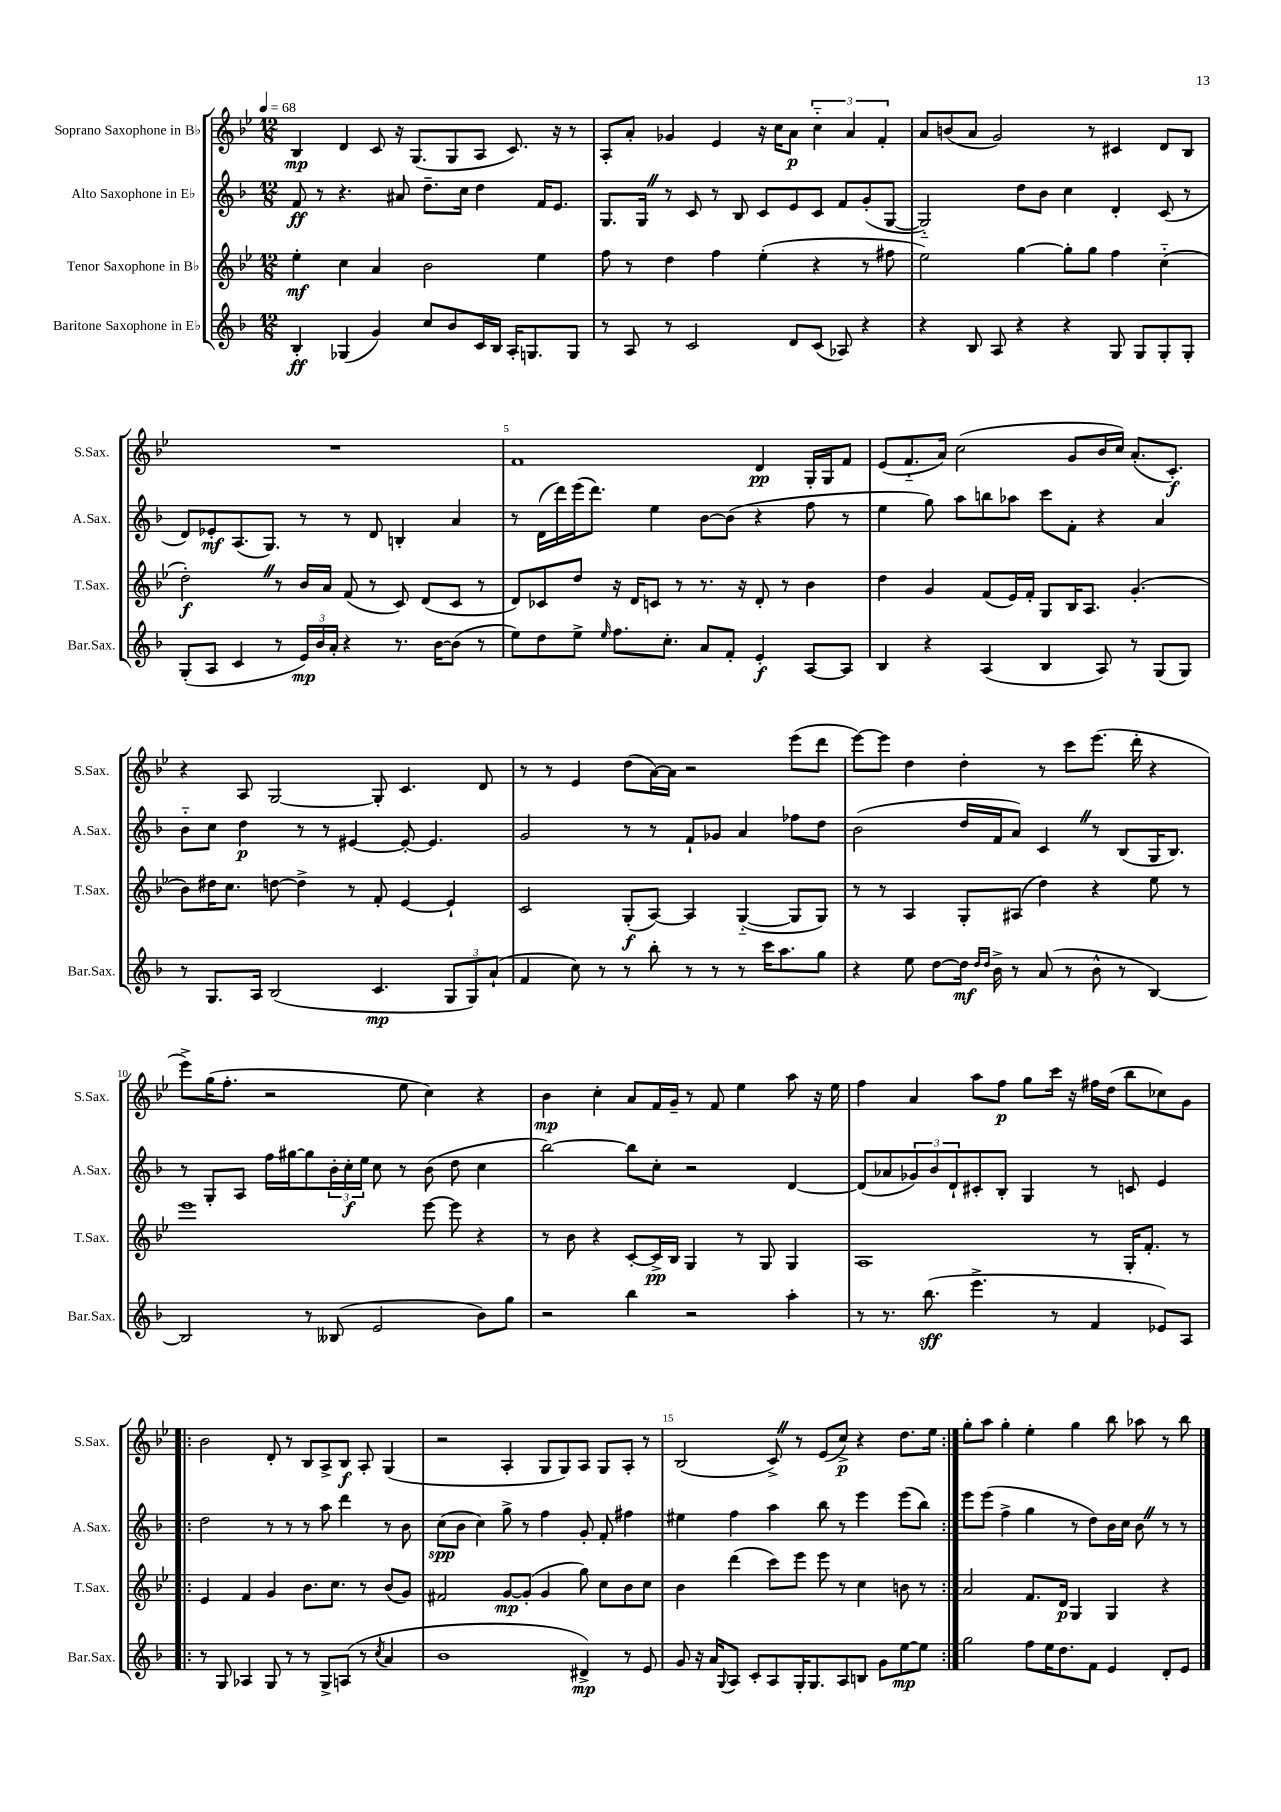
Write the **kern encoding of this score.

**kern	**dynam	**kern	**dynam	**kern	**dynam	**kern	**dynam
*part4	*part4	*part3	*part3	*part2	*part2	*part1	*part1
*staff4	*staff4	*staff3	*staff3	*staff2	*staff2	*staff1	*staff1
*I"Baritone Saxophone in E♭	*	*I"Tenor Saxophone in B♭	*	*I"Alto Saxophone in E♭	*	*I"Soprano Saxophone in B♭	*
*I'Bar.Sax.	*	*I'T.Sax.	*	*I'A.Sax.	*	*I'S.Sax.	*
*clefG2	*	*clefG2	*	*clefG2	*	*clefG2	*
*k[b-]	*	*k[b-e-]	*	*k[b-]	*	*k[b-e-]	*
*M12/8	*	*M12/8	*	*M12/8	*	*M12/8	*
*MM68	*	*MM68	*	*MM68	*	*MM68	*
=1	=1	=1	=1	=1	=1	=1	=1
4B-'/	ff	4ee-'\	mf	8f/	ff	4B-/	mp
.	.	.	.	8r	.	.	.
(4G-X/	.	4cc\	.	4.r	.	4d/	.
4g/)	.	4a/	.	.	.	8c/	.
.	.	.	.	8a#X/	.	16r	.
.	.	.	.	.	.	(8.G/L	.
8cc/L	.	2b-\	.	8.dd~\L	.	.	.
8b-/	.	.	.	.	.	8G/	.
.	.	.	.	16cc\Jk	.	.	.
16c/L	.	.	.	4dd\	.	8A/J	.
16B-/JJ	.	.	.	.	.	.	.
16A'/KL	.	.	.	.	.	8.c/)	.
8.Gn/	.	.	.	.	.	.	.
.	.	4ee-\	.	16f/KL	.	.	.
.	.	.	.	8.e/J	.	16r	.
8G/J	.	.	.	.	.	8r	.
=2	=2	=2	=2	=2	=2	=2	=2
8r	.	8ff\	.	8.G/L	.	8A'/L	.
8A/	.	8r	.	.	.	8a'/J	.
.	.	.	.	16GZ/Jk	.	.	.
8r	.	4dd\	.	8r	.	4g-X/	.
2c/	.	.	.	8c/	.	.	.
.	.	4ff\	.	8r	.	4e-/	.
.	.	.	.	8B-/	.	.	.
.	.	(4ee-'\	.	8c/L	.	16r	.
.	.	.	.	.	.	16cc\KL	.
8d/L	.	.	.	8e/	.	8a\J	p
(8c/J	.	4r	.	8c/J	.	6cc\	.
8A-X/)	.	.	.	8f/L	.	.	.
.	.	.	.	.	.	6a/	.
4r	.	8r	.	(8g'/	.	.	.
.	.	.	.	.	.	6f'/	.
.	.	8ff#X\	.	[8G/J	.	.	.
=3	=3	=3	=3	=3	=3	=3	=3
4r	.	2ee-\)	.	2G/])	.	8a/L	.
.	.	.	.	.	.	(8bn/	.
8B-/	.	.	.	.	.	8a/J	.
8A/	.	.	.	.	.	2g/)	.
4r	.	[4gg\	.	8dd\L	.	.	.
.	.	.	.	8b-\J	.	.	.
4r	.	8gg'\L]	.	4cc\	.	.	.
.	.	8gg\J	.	.	.	8r	.
8G/	.	4ff\	.	4d'/	.	4c#X/	.
8G/L	.	.	.	.	.	.	.
8G'/	.	(4cc\	.	(8c/	.	8d/L	.
8G'/J	.	.	.	8r	.	8B-/J	.
!!LO:LB:g=z
=4	=4	=4	=4	=4	=4	=4	=4
(8G'/L	.	2dd'Z\)	f	8d/L)	.	1.r	.
8A/J	.	.	.	8e-X'/	mf	.	.
4c/	.	.	.	(8.A/	.	.	.
.	.	.	.	8.G/J)	.	.	.
8r	.	8r	.	.	.	.	.
24e/LL)	mp	16b-/LL	.	8r	.	.	.
24b-/	.	.	.	.	.	.	.
.	.	16a/JJ	.	.	.	.	.
24a'/JJ	.	.	.	.	.	.	.
4r	.	(8f/	.	8r	.	.	.
.	.	8r	.	8d/	.	.	.
8.r	.	8c/)	.	4Bn'/	.	.	.
.	.	(8d/L	.	.	.	.	.
[16b-\KL	.	.	.	.	.	.	.
(8b-\J]	.	8c/J	.	4a/	.	.	.
8r	.	8r	.	.	.	.	.
=5	=5	=5	=5	=5	=5	=5	=5
8ee\L)	.	8d/L)	.	8r	.	1f	.
8dd\	.	8c-X/	.	(16d\LL	.	.	.
.	.	.	.	16ddd\)	.	.	.
8ee^\J	.	8dd/J	.	(16eee\J	.	.	.
.	.	.	.	8.ddd\J)	.	.	.
16qqee/	.	.	.	.	.	.	.
8.ff\L	.	16r	.	.	.	.	.
.	.	16d/KL	.	.	.	.	.
.	.	8cn/J	.	4ee\	.	.	.
8.cc'\J	.	.	.	.	.	.	.
.	.	8r	.	.	.	.	.
8a/L	.	8.r	.	[8b-\L	.	.	.
8f'/J	.	.	.	(8b-\J]	.	.	.
.	.	16r	.	.	.	.	.
4e'/	f	8d'/	.	4r	.	4d/	pp
.	.	8r	.	.	.	.	.
[8A/L	.	4b-\	.	8ff\	.	16G'/LL	.
.	.	.	.	.	.	16G/J	.
8A/J]	.	.	.	8r	.	8f/J	.
=6	=6	=6	=6	=6	=6	=6	=6
4B-/	.	4dd\	.	4ee\	.	(8e-/L	.
.	.	.	.	.	.	8.f/	.
4r	.	4g/	.	8gg\)	.	.	.
.	.	.	.	.	.	16a/Jk)	.
.	.	.	.	8aa\L	.	(2cc\	.
(4A/	.	(8f/L	.	8bbn\	.	.	.
.	.	16e-/L)	.	8aa-X\J	.	.	.
.	.	16f'/JJ	.	.	.	.	.
4B-/	.	8G/L	.	8ccc\L	.	.	.
.	.	16B-/K	.	8f'\J	.	8g/L	.
.	.	8.A/J	.	.	.	.	.
8A/)	.	.	.	4r	.	16b-/L	.
.	.	.	.	.	.	16cc/JJ)	.
8r	.	(4.g'/	.	.	.	(8.a'/L	.
(8G/L	.	.	.	4a/	.	.	.
.	.	.	.	.	.	8.c'/J)	f
8G/J)	.	.	.	.	.	.	.
!!LO:LB:g=z
=7	=7	=7	=7	=7	=7	=7	=7
8r	.	8b-\L)	.	8b-\L	.	4r	.
8.G/L	.	16dd#X\K	.	8cc\J	.	.	.
.	.	8.cc\J	.	.	.	.	.
.	.	.	.	4dd\	p	8A/	.
16A/Jk	.	.	.	.	.	.	.
(2B-/	.	[8ddn\	.	.	.	[2G/	.
.	.	4dd^\]	.	8r	.	.	.
.	.	.	.	8r	.	.	.
.	.	8r	.	[4e#X/	.	.	.
4.c/	mp	8f'/	.	.	.	8G'/]	.
.	.	[4e-/	.	8e#'/_	.	4.c/	.
.	.	.	.	4.e#/]	.	.	.
12G/L	.	4e-`/]	.	.	.	.	.
12G/)	.	.	.	.	.	.	.
.	.	.	.	.	.	8d/	.
(12a`/J	.	.	.	.	.	.	.
=8	=8	=8	=8	=8	=8	=8	=8
4f/	.	2c/	.	2g/	.	8r	.
.	.	.	.	.	.	8r	.
8cc\)	.	.	.	.	.	4e-/	.
8r	.	.	.	.	.	.	.
8r	.	(8G'/L	f	8r	.	(8dd\L	.
8bb-'\	.	[8A/J)	.	8r	.	[16a\L)	.
.	.	.	.	.	.	16a\JJ]	.
8r	.	4A/]	.	8f`/L	.	2r	.
8r	.	.	.	8g-X/J	.	.	.
8r	.	([4G/	.	4a/	.	.	.
16ccc\KL	.	.	.	.	.	.	.
8.aa\	.	.	.	.	.	.	.
.	.	8G/L]	.	8ff-X\L	.	(8eee-\L	.
8gg\J	.	8G/J)	.	8dd\J	.	8ddd\J	.
=9	=9	=9	=9	=9	=9	=9	=9
4r	.	8r	.	(2b-\	.	[8eee-\L)	.
.	.	8r	.	.	.	8eee-\J]	.
8ee\	.	4A/	.	.	.	4dd\	.
[8dd\L	.	.	.	.	.	.	.
16dd\Jk]	mf	8G'/L	.	16dd/LL	.	4dd'\	.
16qqdd/LL	.	.	.	.	.	.	.
16qqdd/JJ	.	.	.	.	.	.	.
16b-^\	.	.	.	16f/J	.	.	.
8r	.	(8A#X/J	.	8a/J)	.	.	.
(8a/	.	4dd\)	.	4cZ/	.	8r	.
8r	.	.	.	.	.	8ccc\L	.
8b-^^\	.	4r	.	8r	.	(8.eee-\J	.
8r	.	.	.	(8B-/L	.	.	.
.	.	.	.	.	.	16ddd'\	.
[4B-/)	.	8ee-\	.	16G/K	.	4r	.
.	.	.	.	8.B-/J)	.	.	.
.	.	8r	.	.	.	.	.
!!LO:LB:g=z
=10	=10	=10	=10	=10	=10	=10	=10
2B-/]	.	1eee-	.	8r	.	8eee-^\L)	.
.	.	.	.	8G'/L	.	(16gg\K	.
.	.	.	.	.	.	8.ff'\J	.
.	.	.	.	8A/J	.	.	.
.	.	.	.	16ff\LL	.	2r	.
.	.	.	.	[16gg#X\J	.	.	.
8r	.	.	.	8gg#\]	.	.	.
(8B--X/	.	.	.	24b-'\L	.	.	.
.	.	.	.	24cc'\	f	.	.
.	.	.	.	24ee\JJ	.	.	.
2e/	.	.	.	8cc\	.	.	.
.	.	.	.	8r	.	8ee-\	.
.	.	[8eee-\	.	(8b-\	.	4cc\)	.
.	.	8eee-\]	.	8dd\	.	.	.
8b-\L)	.	4r	.	4cc\	.	4r	.
8gg\J	.	.	.	.	.	.	.
=11	=11	=11	=11	=11	=11	=11	=11
2r	.	8r	.	[2bb-\)	.	4b-\	mp
.	.	8b-\	.	.	.	.	.
.	.	4r	.	.	.	4cc'\	.
4bb-\	.	[8c'/L	.	8bb-\L]	.	8a/L	.
.	.	16c^/L]	pp	8cc'\J	.	16f/L	.
.	.	16B-/JJ	.	.	.	16g~/JJ	.
2r	.	4G/	.	2r	.	8r	.
.	.	.	.	.	.	8f/	.
.	.	8r	.	.	.	4ee-\	.
.	.	8G/	.	.	.	.	.
4aa'\	.	4G/	.	[4d/	.	8aa\	.
.	.	.	.	.	.	16r	.
.	.	.	.	.	.	16ee-\	.
=12	=12	=12	=12	=12	=12	=12	=12
8r	.	1A	.	(8d/L]	.	4ff\	.
8.r	.	.	.	8a-X/	.	.	.
.	.	.	.	12g-X/)	.	4a/	.
(8.bb-\	sff	.	.	.	.	.	.
.	.	.	.	12b-/	.	.	.
.	.	.	.	12d`/	.	.	.
4.eee^\	.	.	.	8c#X'/	.	8aa\L	.
.	.	.	.	8B-'/J	.	8ff\J	p
.	.	.	.	4G/	.	8gg\L	.
8r	.	.	.	.	.	16ccc\Jk	.
.	.	.	.	.	.	16r	.
4f/	.	8r	.	8r	.	16ff#X\LL	.
.	.	.	.	.	.	(16dd\JJ	.
.	.	16G'/KL	.	8cn/	.	8bb-\L	.
.	.	8.f'/J	.	.	.	.	.
8e-X/L)	.	.	.	4e/	.	8cc-X\)	.
8A/J	.	8r	.	.	.	8g\J	.
!!LO:LB:g=z
=13!|:	=13!|:	=13!|:	=13!|:	=13!|:	=13!|:	=13!|:	=13!|:
8r	.	4e-/	.	2dd\	.	2b-\	.
8G/	.	.	.	.	.	.	.
4A-X/	.	4f/	.	.	.	.	.
8G/	.	4g/	.	8r	.	8d'/	.
8r	.	.	.	8r	.	8r	.
8r	.	8.b-\L	.	8r	.	8B-/L	.
8G^/L	.	.	.	8aa\	.	8A^/	.
.	.	8.cc\J	.	.	.	.	.
(8An/J	.	.	.	4ddd\	.	8B-/J	f
8r	.	8r	.	.	.	8A'/	.
8qcc/	.	.	.	.	.	.	.
4a/	.	(8b-/L	.	8r	.	(4G/	.
.	.	8g/J)	.	8b-\	.	.	.
=14	=14	=14	=14	=14	=14	=14	=14
1b-	.	2f#X/	.	(8cc\L	spp	2r	.
.	.	.	.	8b-\J	.	.	.
.	.	.	.	4cc\)	.	.	.
.	.	[8g/L	mp	8gg^\	.	4A'/	.
.	.	(8g'/J]	.	8r	.	.	.
.	.	4g/	.	4ff\	.	8G/L	.
.	.	.	.	.	.	8G/)	.
4d#X^/)	mp	8gg\)	.	8g'/	.	8A/J	.
.	.	8cc\L	.	8f'/	.	8G/L	.
8r	.	8b-\	.	4ff#X\	.	8A'/J	.
8e/	.	8cc\J	.	.	.	8r	.
=15	=15	=15	=15	=15	=15	=15	=15
8g/	.	4b-\	.	4ee#X\	.	(2B-/	.
16r	.	.	.	.	.	.	.
16a/KL	.	.	.	.	.	.	.
8qqG/	.	.	.	.	.	.	.
8A/J	.	(4ddd\	.	4ff\	.	.	.
8c'/L	.	.	.	.	.	.	.
8A/	.	8ccc\L)	.	4aa\	.	8c^Z/)	.
16G'/K	.	8eee-\J	.	.	.	8r	.
8.G/	.	.	.	.	.	.	.
.	.	8eee-\	.	8bb-\	.	(8e-/L	.
8A/	.	8r	.	8r	.	8cc^/J)	p
8Bn/J	.	4cc\	.	4eee\	.	4r	.
8g\L	.	.	.	.	.	.	.
[8ee\	mp	8bn\	.	(8eee\L	.	8.dd\L	.
8ee\J]	.	8r	.	8bb-\J)	.	.	.
.	.	.	.	.	.	16ee-\Jk	.
=16:|!	=16:|!	=16:|!	=16:|!	=16:|!	=16:|!	=16:|!	=16:|!
2gg\	.	2a/	.	8eee\L	.	8gg'\L	.
.	.	.	.	(8eee\J	.	8aa\J	.
.	.	.	.	4ff^\	.	4gg'\	.
8ff\L	.	8.f/L	.	4gg\	.	4ee-'\	.
16ee\K	.	.	.	.	.	.	.
8.dd\	.	16d/Jk	p	.	.	.	.
.	.	4G/	.	8r	.	4gg\	.
8f\J	.	.	.	8dd\L)	.	.	.
4e/	.	4G/	.	16b-\L	.	8bb-\	.
.	.	.	.	16cc\JJ	.	.	.
.	.	.	.	8b-Z\	.	8aa-X\	.
8d'/L	.	4r	.	8r	.	8r	.
8e/J	.	.	.	8r	.	8bb-\	.
==	==	==	==	==	==	==	==
*-	*-	*-	*-	*-	*-	*-	*-
